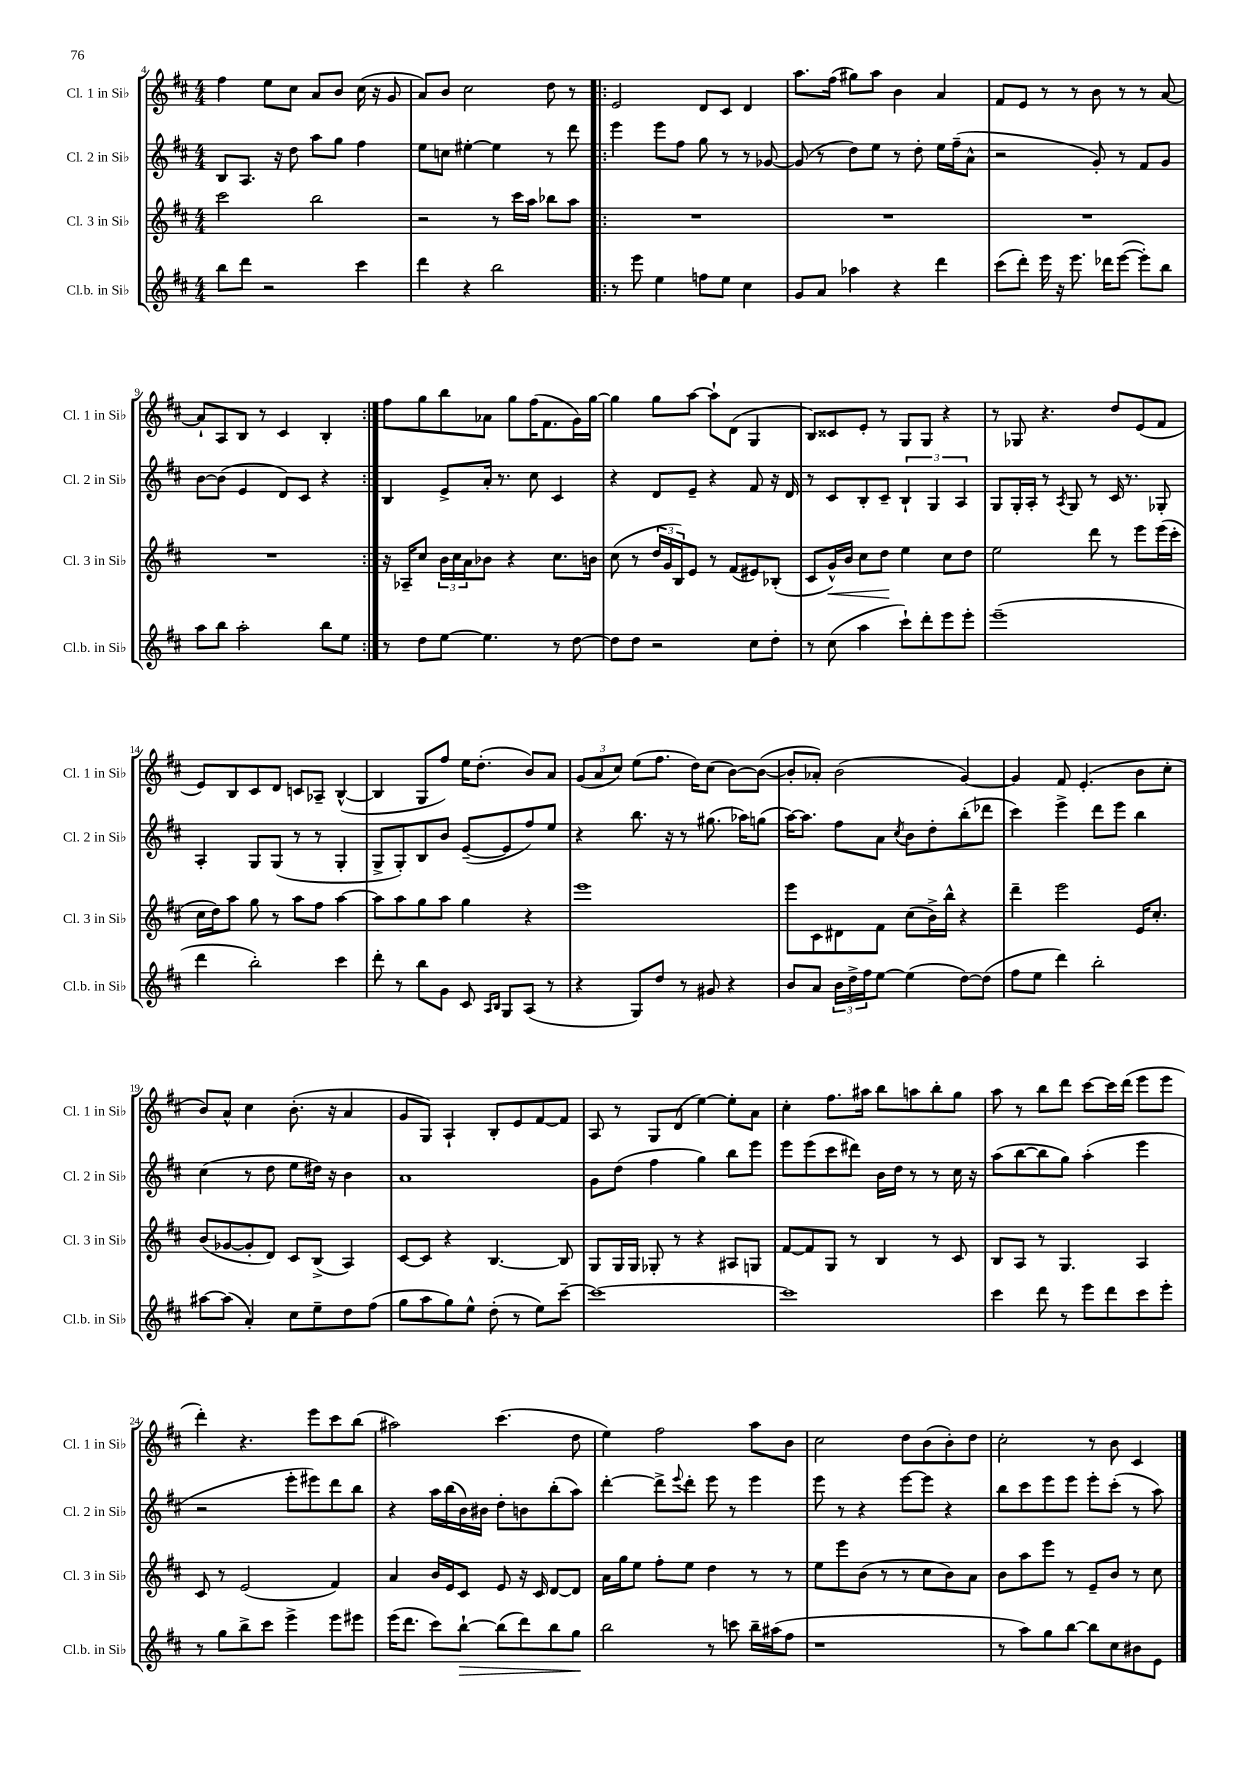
<<
\new StaffGroup <<
\new Staff = "s0" \with { instrumentName = "Cl. 1 in Sib" shortInstrumentName = "Cl. 1 in Sib" } {
    \clef treble \key d \major \numericTimeSignature \time 4/4
    fis''4 e''8 cis''8 a'8 b'8 cis''16( r16 g'8 |
    a'8) b'8 cis''2 d''8 r8 |
    \repeat volta 2 { e'2 d'8 cis'8 d'4 |
    a''8. fis''16( gis''8) a''8 b'4 a'4 |
    fis'8 e'8 r8 r8 b'8 r8 r8 a'8~ |
    a'8-! a8 b8 r8 cis'4 b4-. | }
    fis''8 g''8 b''8 aes'8 g''8 fis''16( fis'8. g'16) g''16~ |
    g''4 g''8 a''8~ a''8-! d'8( g4 |
    b8) cisis'8 e'8-. r8 g8 g8 r4 |
    r8 ges8 r4. d''8 e'8( fis'8 |
    e'8) b8 cis'8 d'8 c'8 aes8-- b4~-^( |
    b4 g8 fis''8) e''16 d''8.-.( b'8) a'8 |
    \tuplet 3/2 { g'8( a'8 cis''8) } e''8( fis''8. d''16) cis''8( b'8~) b'8~( |
    b'8-. aes'8-.) b'2( g'4~) |
    g'4 fis'8 e'4.-.( b'8 cis''8-. |
    b'8) a'8-^ cis''4 b'8.-.( r16 a'4 |
    g'8 g8) a4-! b8-. e'8 fis'8~ fis'8 |
    a8 r8 g8 d'8( e''4~) e''8-. a'8 |
    cis''4-. fis''8. ais''16 b''8 a''8 b''8-. g''8 |
    a''8 r8 b''8 d'''8 cis'''8~ cis'''16 d'''16( e'''8 e'''8 |
    d'''4-.) r4. e'''8 cis'''8 b''8( |
    ais''2) cis'''4.( d''8 |
    e''4) fis''2 a''8 b'8 |
    cis''2 d''8 b'8( b'8-.) d''8 |
    cis''2-. r8 b'8 cis'4 \bar "|." |
}
\new Staff = "s1" \with { instrumentName = "Cl. 2 in Sib" shortInstrumentName = "Cl. 2 in Sib" } {
    \clef treble \key d \major \numericTimeSignature \time 4/4
    b8 a8. r16 d''8 a''8 g''8 fis''4 |
    e''8 c''8 eis''4~-. eis''4 r8 d'''8 |
    \repeat volta 2 { e'''4 e'''8 fis''8 g''8 r8 r8 ges'8~ |
    ges'8( r8 d''8) e''8 r8 d''8-. e''16 fis''16--( a'8-^ |
    r2 g'8-.) r8 fis'8 g'8 |
    b'8~ b'8( e'4 d'8) cis'8 r4 | }
    b4 e'8-> a'16-. r8. cis''8 cis'4 |
    r4 d'8 e'8-- r4 fis'8 r16 d'16 |
    r8 cis'8 b8-. cis'8-- \tuplet 3/2 { b4-! g4 a4 } |
    g8 g16-. a16-. r8 \acciaccatura { a8 } g8 r8 cis'16 r8. ges8-. |
    a4-. g8 g8( r8 r8 g4-. |
    g8-> g8-.) b8 b'8 e'8~--( e'8 fis''8) e''8 |
    r4 b''8. r16 r8 gis''8.( aes''16) g''8( |
    a''16~) a''8. fis''8 a'8 \acciaccatura { cis''8 } b'8 d''8-. b''8-.( des'''8 |
    cis'''4) e'''4-> d'''8 e'''8 b''4 |
    cis''4( r8 d''8 e''8 dis''16) r16 b'4 |
    a'1 |
    g'8 d''8( fis''4 g''4) b''8 e'''8 |
    e'''8 e'''8( cis'''8 dis'''8) b'16 d''16 r8 r8 cis''16 r16 |
    a''8( b''8~ b''8 g''8) a''4-.( e'''4 |
    r2 e'''8-. eis'''8) d'''8 b''8 |
    r4 a''16 b''16( b'16) bis'16 d''8-. b'8 b''8-.( a''8) |
    d'''4~-. d'''8-> \appoggiatura { e'''8 } d'''8-. e'''8 r8 e'''4 |
    e'''8 r8 r4 e'''8~ e'''8 r4 |
    b''8 cis'''8 e'''8 e'''8 e'''8-. cis'''8-.( r8 a''8) \bar "|." |
}
\new Staff = "s2" \with { instrumentName = "Cl. 3 in Sib" shortInstrumentName = "Cl. 3 in Sib" } {
    \clef treble \key d \major \numericTimeSignature \time 4/4
    cis'''2 b''2 |
    r2 r8 cis'''16 a''16 bes''8 a''8 |
    \repeat volta 2 { R1 |
    R1 |
    R1 |
    R1 | }
    r16 aes16-- cis''8 \tuplet 3/2 { b'16 cis''16 a'16 } bes'8 r4 cis''8. b'16 |
    cis''8( r8 \tuplet 3/2 { d''16 g'16 b16) } e'8 r8 fis'8( eis'8) bes8-.( |
    cis'8 g'16-^\<) b'16 cis''8 d''8\! e''4 cis''8 d''8 |
    e''2 d'''8 r8 e'''8 e'''16( cis'''16-. |
    cis''16 d''16) a''8 g''8 r8 a''8 fis''8 a''4~ |
    a''8 a''8 g''8 a''8 g''4 r4 |
    e'''1 |
    e'''8 cis'8 dis'8 fis'8 cis''8( b'16->) b''16-^ r4 |
    d'''4-- e'''2 e'16 cis''8.-. |
    b'8( ges'8~ ges'8-. d'8) cis'8 b8->( a4) |
    cis'8~ cis'8 r4 b4.~ b8 |
    g8 g16 g16 ges8-. r8 r4 ais8 g8 |
    fis'8~ fis'8 g8 r8 b4 r8 cis'8 |
    b8 a8 r8 g4. a4 |
    cis'8 r8 e'2( fis'4) |
    a'4 b'16 e'16 cis'8 e'8 r16 cis'16 d'8~ d'8 |
    a'16 g''16 e''8 fis''8-. e''8 d''4 r8 r8 |
    e''8 e'''8 b'8( r8 r8 cis''8 b'8) a'8 |
    b'8 a''8 e'''8 r8 e'8-- b'8 r8 cis''8 \bar "|." |
}
\new Staff = "s3" \with { instrumentName = "Cl.b. in Sib" shortInstrumentName = "Cl.b. in Sib" } {
    \clef treble \key d \major \numericTimeSignature \time 4/4
    b''8 d'''8 r2 cis'''4 |
    d'''4 r4 b''2 |
    \repeat volta 2 { r8 e'''8 e''4 f''8 e''8 cis''4 |
    g'8 a'8 aes''4 r4 d'''4 |
    cis'''8( d'''8-.) e'''16 r16 e'''8. des'''16 e'''8~( e'''8-.) b''8 |
    a''8 b''8 a''2-. b''8 e''8 | }
    r8 d''8 e''8~ e''4. r8 d''8~ |
    d''8 d''8 r2 cis''8 d''8-. |
    r8 cis''8( a''4 cis'''8-!) d'''8-. e'''8 e'''8-. |
    e'''1--( |
    d'''4 b''2-.) cis'''4 |
    d'''8-. r8 b''8 g'8 cis'8 \grace { a16 b16 } g8 a8( r8 |
    r4 g8) d''8 r8 gis'8 r4 |
    b'8 a'8 \tuplet 3/2 { b'16 d''16-> fis''16 } e''8~ e''4( d''8~) d''8( |
    fis''8 e''8 d'''4) b''2-. |
    ais''8~ ais''8( a'4-.) cis''8 e''8-- d''8 fis''8( |
    g''8 a''8 g''8) e''8-^ d''8-.( r8 e''8) cis'''8~-- |
    cis'''1~ |
    cis'''1 |
    cis'''4 d'''8 r8 e'''8 d'''8 cis'''8 e'''8-. |
    r8 g''8 b''8-> cis'''8 e'''4-> e'''8 eis'''8 |
    e'''16( d'''8. cis'''8) b''8~-!\> b''8( d'''8) b''8 g''8\! |
    b''2 r8 c'''8 b''16-- ais''16( fis''8 |
    r1 |
    r8 a''8) g''8 b''8~ b''8 cis''8 bis'8 e'8 \bar "|." |
}
>>
>>
\layout { \context { \Score currentBarNumber = #4 } }
